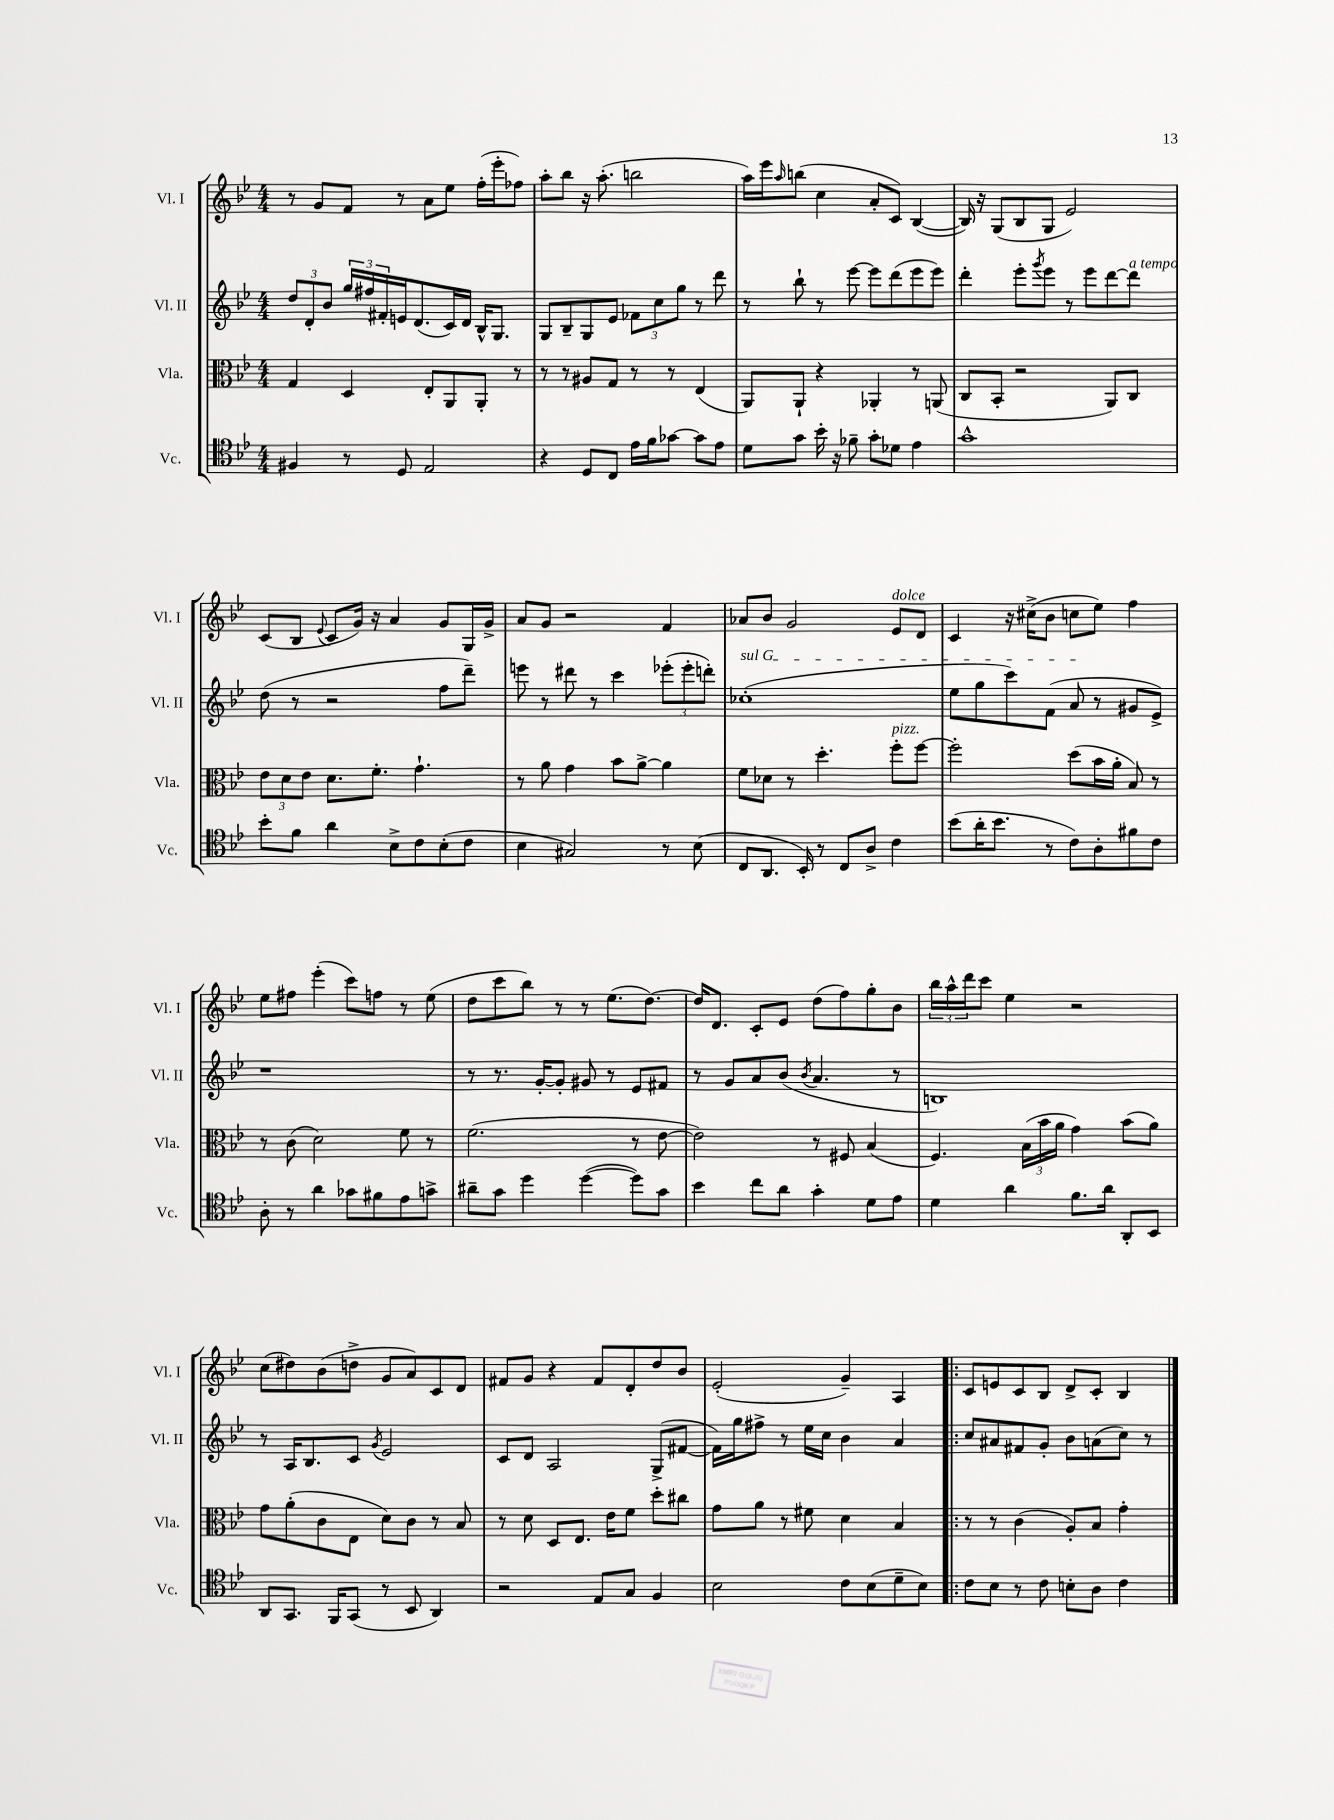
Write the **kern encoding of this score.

**kern	**kern	**kern	**kern
*part4	*part3	*part2	*part1
*staff4	*staff3	*staff2	*staff1
*I"Vc.	*I"Vla.	*I"Vl. II	*I"Vl. I
*I'Vc.	*I'Vla.	*I'Vl. II	*I'Vl. I
*clefC4	*clefC3	*clefG2	*clefG2
*k[b-e-]	*k[b-e-]	*k[b-e-]	*k[b-e-]
*M4/4	*M4/4	*M4/4	*M4/4
=1	=1	=1	=1
4F#X/	4G/	12dd/L	8r
.	.	12d'/	.
.	.	.	8g/L
.	.	12b-/J	.
8r	4D/	24gg/LL	8f/J
.	.	24ff#X/	.
.	.	24f#X'/	.
8D/	.	16en/J	8r
.	.	(8.d/	.
2E-/	8E-'/L	.	8a\L
.	8AA/	16c/L)	8ee-\J
.	.	16d/JJ	.
.	8AA'/J	16B-^^/KL	(16ff'\LL
.	.	8.G/J	16eee-'\J
.	8r	.	8ff-X\J)
=2	=2	=2	=2
4r	8r	8G/L	8aa'\L
.	8r	8B-~/	8bb-\J
8D/L	8A#X/L	8G/	16r
.	.	.	(8.aa'\
8C/J	8G/J	8e-/J	.
16e-\LL	8r	12f-X\L	2bbn\
16f\J	.	.	.
.	.	12cc\	.
[8g-X\J	8r	.	.
.	.	12gg\J	.
8g-\L]	(4E-/	8r	.
8e-\J	.	8ddd\	.
=3	=3	=3	=3
8d\L	8AA/L)	8r	16aa\LL)
.	.	.	16eee-\J
.	.	.	16qqaa/
8g\J	8AA`/J	8bb-`\	(8bbn\J
16b-'\	4r	8r	4cc\
16r	.	.	.
8f-X~\	.	[8eee-\	.
8g'\L	4AA-X'/	8eee-\L]	8a'/L
8d-X\J	.	(8ddd\	8c/J)
4e-\	8r	8eee-\	([4B-/
.	(8AAn/	8eee-\J)	.
=4	=4	=4	=4
1g^^	8C/L	4ddd'\	16B-/])
.	.	.	16r
.	8BB-'/J	.	(8G/L
.	2r	8eee-'\L	8B-/
.	.	8qggg/	.
.	.	8eee-\J	8G/J
.	.	8r	2e-/)
.	.	8eee-\L	.
.	8AA/L)	[8ddd\	.
!	!	!LO:TX:a:i:t=a tempo	!
.	8C/J	8ddd\J]	.
!!LO:LB:g=z
=5	=5	=5	=5
8b-'\L	12e-\L	(8dd\	(8c/L
.	12d\	.	.
8f\J	.	8r	8B-/J
.	12e-\J	.	.
.	.	.	8qqe-/
4a\	8.d\L	2r	8c/L
.	.	.	16g/Jk)
.	8.f'\J	.	16r
8B-^\L	.	.	4a/
8c\	4.g`\	.	.
(8B-'\	.	8ff\L	8g/L
8c\J	.	8ddd~\J)	16G/L
.	.	.	16g^/JJ
=6	=6	=6	=6
4B-\	8r	8eeen\	8a/L
.	8a\	8r	8g/J
2G#X/)	4g\	8ddd#X\	2r
.	.	8r	.
.	8b-\L	4ccc\	.
.	[8a^\J	.	.
8r	4a\]	(12eee-X'\L	4f/
.	.	12eee-'\	.
(8B-\	.	.	.
.	.	12dddn'\J)	.
=7	=7	=7	=7
!	!	!LO:TX:a:i:t=sul G	!
8C/L	8f\L	(1cc-X'	8a-X/L
8.AA/J	8d-X\J	.	8b-/J
.	8r	.	2g/
16BB-'/)	.	.	.
8r	4.dd'\	.	.
8C/L	.	.	.
8A^/J	.	.	.
!	!	!	!LO:TX:a:i:t=dolce
!	!LO:TX:a:i:t=pizz.	!	!
4c\	8ff'\L	.	8e-/L
.	[8ff\J	.	8d/J
=8	=8	=8	=8
(8b-\L	2ff'\]	8ee-\L	4c/
16a'\K	.	8gg\	.
8.b-\J	.	.	.
.	.	8ccc\)	16r
.	.	.	(16cc#X^\KL
8r	.	(8f\J	8b-\J
8c\L)	(8dd\L	8a/	8ccn\L
8A'\	16b-\L	8r	8ee-\J)
.	16a'\JJ	.	.
8f#X\	8B-/)	8g#X/L	4ff\
8c\J	8r	8e-^/J)	.
!!LO:LB:g=z
=9	=9	=9	=9
8A'\	8r	1r	8ee-\L
8r	(8c\	.	8ff#X\J
4a\	2d\)	.	(4eee-'\
8g-X\L	.	.	8ccc\L)
8f#X\	.	.	8ffn\J
8e-\	8f\	.	8r
8gn^\J	8r	.	(8ee-\
=10	=10	=10	=10
8a#X~\L	(2.f\	8r	8dd\L
8g\J	.	8.r	8ccc\
4dd\	.	.	8bb-\J)
.	.	[16g'/KL	.
.	.	8g'/J]	8r
([4dd\	.	8g#X/	8r
.	.	8r	(8.ee-\L
8dd\L])	8r	8e-/L	.
.	.	.	[8.dd\J)
8g\J	[8e-\	8f#X/J	.
=11	=11	=11	=11
4b-\	2e-\])	8r	16dd/KL]
.	.	.	8.d/J
.	.	8g/L	.
8cc\L	.	8a/	8c'/L
8a\J	.	(8b-/J	8e-/J
.	.	8qb-/	.
4g'\	8r	4.a/	(8dd\L
.	8F#X/	.	8ff\)
8d\L	(4B-/	.	8gg'\
8e-\J	.	8r	8b-\J
=12	=12	=12	=12
4d\	4.F/)	1Bn)	24bb-\LL
.	.	.	24aa^^\
.	.	.	24ddd\J
.	.	.	8ccc\J
4a\	.	.	4ee-\
.	(24B-\LL	.	.
.	24b-\	.	.
.	24a\JJ	.	.
8.f\L	4g\)	.	2r
16a\Jk	.	.	.
8AA'/L	(8b-\L	.	.
8BB-/J	8a\J)	.	.
!!LO:LB:g=z
=13	=13	=13	=13
8AA/L	8g\L	8r	(8cc\L
8.GG/J	(8a'\	16A/KL	8dd#X\)
.	.	8.B-/	.
.	8c\	.	(8b-\
16FF/KL	.	.	.
(8GG/J	8E-\J	8c/J	8ddn^\J
.	.	8qg/	.
8r	8d\L)	2e-/	8g/L
8BB-/	8c\J	.	8a/)
4AA/)	8r	.	8c/
.	8B-/	.	8d/J
=14	=14	=14	=14
2r	8r	8c/L	8f#X/L
.	8d\	8d/J	8g/J
.	8D/L	2A/	4r
.	8.E-/J	.	.
8E-/L	.	.	8f#/L
.	16e-\KL	.	.
8G/J	8f\J	.	8d'/
4F/	8dd'\L	(8G^/L	8dd/
.	8cc#X\J	[8f#X/J	8b-/J
=15	=15	=15	=15
2B-\	8g\L	16f#\LL])	(2e-'/
.	.	16gg\J	.
.	8a\J	8ff#X^\J	.
.	8r	8r	.
.	8f#X\	16ee-\LL	.
.	.	16cc\JJ	.
8c\L	4d\	4b-\	4g~/)
(8B-\	.	.	.
8d~\	4B-/	4a/	4A/
8B-\J)	.	.	.
=16!|:	=16!|:	=16!|:	=16!|:
8c\L	8r	8cc/L	8c/L
8B-\J	8r	8a#X/	8en/
8r	(4c\	8f#X/	8c/
8c\	.	8g'/J	8B-/J
8Bn'\L	8A'/L)	8b-\L	8d^/L
8A\J	8B-/J	(8an\	8c'/J
4c\	4g'\	8cc\J)	4B-/
.	.	8r	.
==	==	==	==
*-	*-	*-	*-
